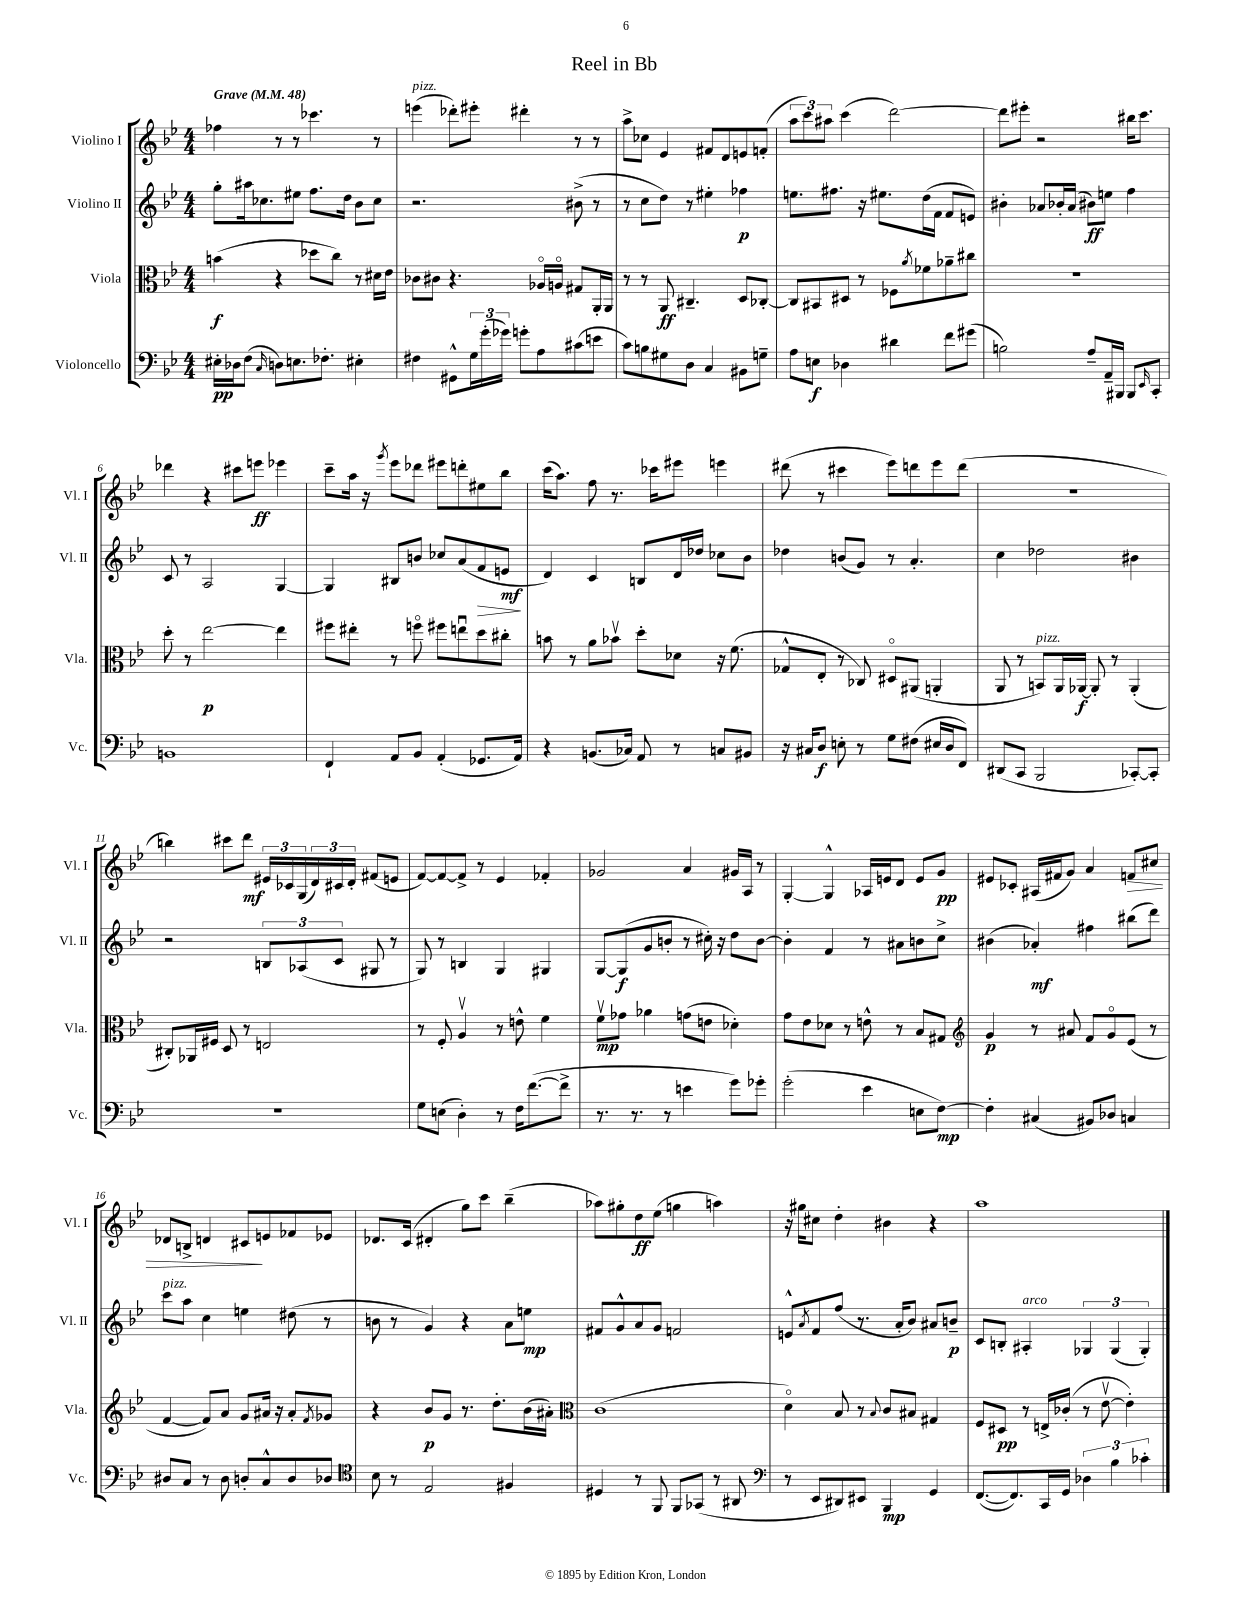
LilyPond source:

\header { title = "Reel in Bb" }
<<
\new StaffGroup <<
\new Staff = "s0" \with { instrumentName = "Violino I" shortInstrumentName = "Vl. I" } {
    \clef treble \key bes \major \numericTimeSignature \time 4/4 \tempo "Grave" 4 = 48
    fes''4 r8 r8 ces'''4. r8 |
    e'''4^\markup { \italic "pizz." }( des'''8-.) eis'''8-. dis'''4-. r8 r8 |
    a''8-> ces''8 ees'4 fis'8 d'8 e'8 f'8-.( |
    \tuplet 3/2 { a''8 c'''8) ais''8 } c'''4( d'''2~) |
    d'''8 eis'''8-. r2 bis''16 c'''8. |
    des'''4 r4 cis'''8 e'''8\ff ees'''4 |
    c'''8-- a''16 r16 \acciaccatura { g'''8 } ees'''8 des'''8 eis'''8 d'''8-. eis''8 bes''8 |
    c'''16( a''8.) f''8 r8. ces'''16 eis'''8 e'''4 |
    dis'''8( r8 cis'''4 ees'''8) d'''8 ees'''8 d'''8( |
    R1 |
    b''4) cis'''8 d'''8\mf \tuplet 3/2 { eis'16 ces'16 g16( } \tuplet 3/2 { d'16) cis'16 d'16-. } fis'8( e'8 |
    f'8~) f'8~ f'8-> r8 ees'4 fes'4-. |
    ges'2 a'4 gis'16 a16 r8 |
    g4~-. g4-^ aes16 e'16 d'8 e'8 g'8\pp |
    eis'8 ces'8-. ais16( fis'16 g'8) a'4 f'8\> cis''8 |
    des'8 b8-> d'4 cis'8\! e'8 fes'8 ees'8 |
    des'8. c'16( dis'4-. g''8) c'''8 bes''4--( |
    aes''8) gis''8-. d''8\ff ees''8( g''4 a''4) |
    r16 gis''16 cis''8 d''4-. bis'4 r4 |
    a''1 \bar "|." |
}
\new Staff = "s1" \with { instrumentName = "Violino II" shortInstrumentName = "Vl. II" } {
    \clef treble \key bes \major \numericTimeSignature \time 4/4
    g''8-. ais''16 ces''8. eis''8 f''8. d''16 bes'8 ces''8 |
    r2. bis'8->( r8 |
    r8 c''8 d''8) r8 eis''4-. fes''4\p |
    e''8. fis''8. r16 eis''8. d''16( f'16 f'8 e'8) |
    bis'4-. aes'8 bes'16-. aes'16( bis'8\ff) e''8 f''4 |
    c'8 r8 a2 g4~ |
    g4 bis8 b'8 ces''8 a'8( f'8\> e'8\mf\! |
    d'4) c'4 b8 d'16 des''16 ces''8 bes'8 |
    des''4 b'8( g'8) r8 a'4.-. |
    c''4 des''2 bis'4 |
    r2 \tuplet 3/2 { b8 aes8( c'8 } gis8 r8 |
    g8) r8 b4 g4 gis4 |
    g8~ g8\f( g'8 b'8-. r8 cis''16-.) r16 d''8 b'8~ |
    b'4-. f'4 r8 ais'8 b'8 c''8-> |
    bis'4( aes'4-.\mf) fis''4 bis''8( d'''8) |
    c'''8^\markup { \italic "pizz." } a''8 c''4 e''4 dis''8( r8 |
    b'8 r8 g'4) r4 a'8 e''8\mp |
    fis'8 g'8-^ a'8 g'8 f'2 |
    e'8-^ \acciaccatura { a'8 } f'8 f''8( r8. a'16-. bes'8) ais'8 b'8--\p |
    c'8 b8-. ais4-.^\markup { \italic "arco" } \tuplet 3/2 { ges4 ges4( ges4-.) } \bar "|." |
}
\new Staff = "s2" \with { instrumentName = "Viola" shortInstrumentName = "Vla." } {
    \clef alto \key bes \major \numericTimeSignature \time 4/4
    b'4\f( r4 des''8 c''8) r8 dis'16 ees'16 |
    ces'8 cis'8 r4. aes16\flageolet a16\flageolet gis8 a,16-. a,16 |
    r8 r8 a,8\ff cis4.-- d8 ces8~-. |
    ces8 bis,8 dis8 r8 fes8 \acciaccatura { a'8 } fes'8 aes'8-- cis''8 |
    R1 |
    d''8-. r8 ees''2~\p ees''4 |
    fis''8 eis''8-. r8 f''8\flageolet fis''8 e''8\downbow d''8 cis''8-. |
    b'8 r8 a'8 bes'8\upbow d''8-. des'8 r16 f'8.( |
    ges8-^ ees8-. r8 ces8) dis8\flageolet ais,8( a,4-. |
    a,8 r8 b,8^\markup { \italic "pizz." }) a,16 aes,16~\f aes,8-. r8 aes,4-.( |
    cis8-.) aes,16 fis16 d8 r8 e2 |
    r8 f8-. a4\upbow r8 e'8-^ f'4 |
    f'8\upbow\mp ges'8 aes'4 g'8( e'8 des'4-.) |
    g'8 ees'8 des'8 r8 e'8-^ r8 bes8 gis8 |
    \clef treble g'4\p r8 ais'8 f'8 g'8\flageolet ees'8( r8 |
    f'4~ f'8) a'8 g'8 ais'16 r16 ais'8-. \acciaccatura { f'8 } ges'8 |
    r4 bes'8\p g'8 r8. d''8.-. bes'16( ais'16-.) |
    \clef alto c'1( |
    d'4\flageolet) bes8 r8 \appoggiatura { bes8 } c'8 bis8 gis4 |
    f8 dis8\pp r8 e16-> ces'16-.( r8 ees'8~\upbow ees'4-.) \bar "|." |
}
\new Staff = "s3" \with { instrumentName = "Violoncello" shortInstrumentName = "Vc." } {
    \clef bass \key bes \major \numericTimeSignature \time 4/4
    eis16-.\pp des16 f8( \grace { c16 } d8) e8. fes8.-. eis4-. |
    fis4 gis,8-^ \tuplet 3/2 { g16 g'16-.( ges'16) } g'8-. a8 cis'8( e'8 |
    c'8) b8 gis8 d8 c4 bis,8 g8-- |
    a8 e8\f des4 dis'4 f'8 gis'8( |
    b2) a8-- a,16-- bis,,16 bis,,8 \grace { ees,16 } c,8-. |
    b,1 |
    f,4-! a,8 bes,8 a,4-.( ges,8. a,16) |
    r4 b,8.( ces16) a,8 r8 c8 bis,8 |
    r16 cis16 d8\f e8-. r8 g8 fis8( eis16 d16 f,8) |
    dis,8( c,8 bes,,2 ces,8~-.) ces,8-. |
    r1 |
    g8 e8( d4-.) r8 f16 f'8.~( f'8-> |
    r8. r8. r8 e'4 g'8) ges'8-. |
    g'2-.( ees'4 e8 f8~\mp) |
    f4-. cis4( bis,8) des8 c4 |
    dis8 c8 r8 dis8 d8-. c8-^ d8 des8 |
    \clef tenor bes8 r8 ees2 fis4 |
    dis4 r8 f,8 f,8 ges,8( r8 ais,8 |
    \clef bass r8 ees,8 dis,8) eis,8 bes,,4\mp g,4 |
    f,8.~( f,8.) c,16 g,16 \tuplet 3/2 { des4 bes4 ces'4-. } \bar "|." |
}
>>
>>
